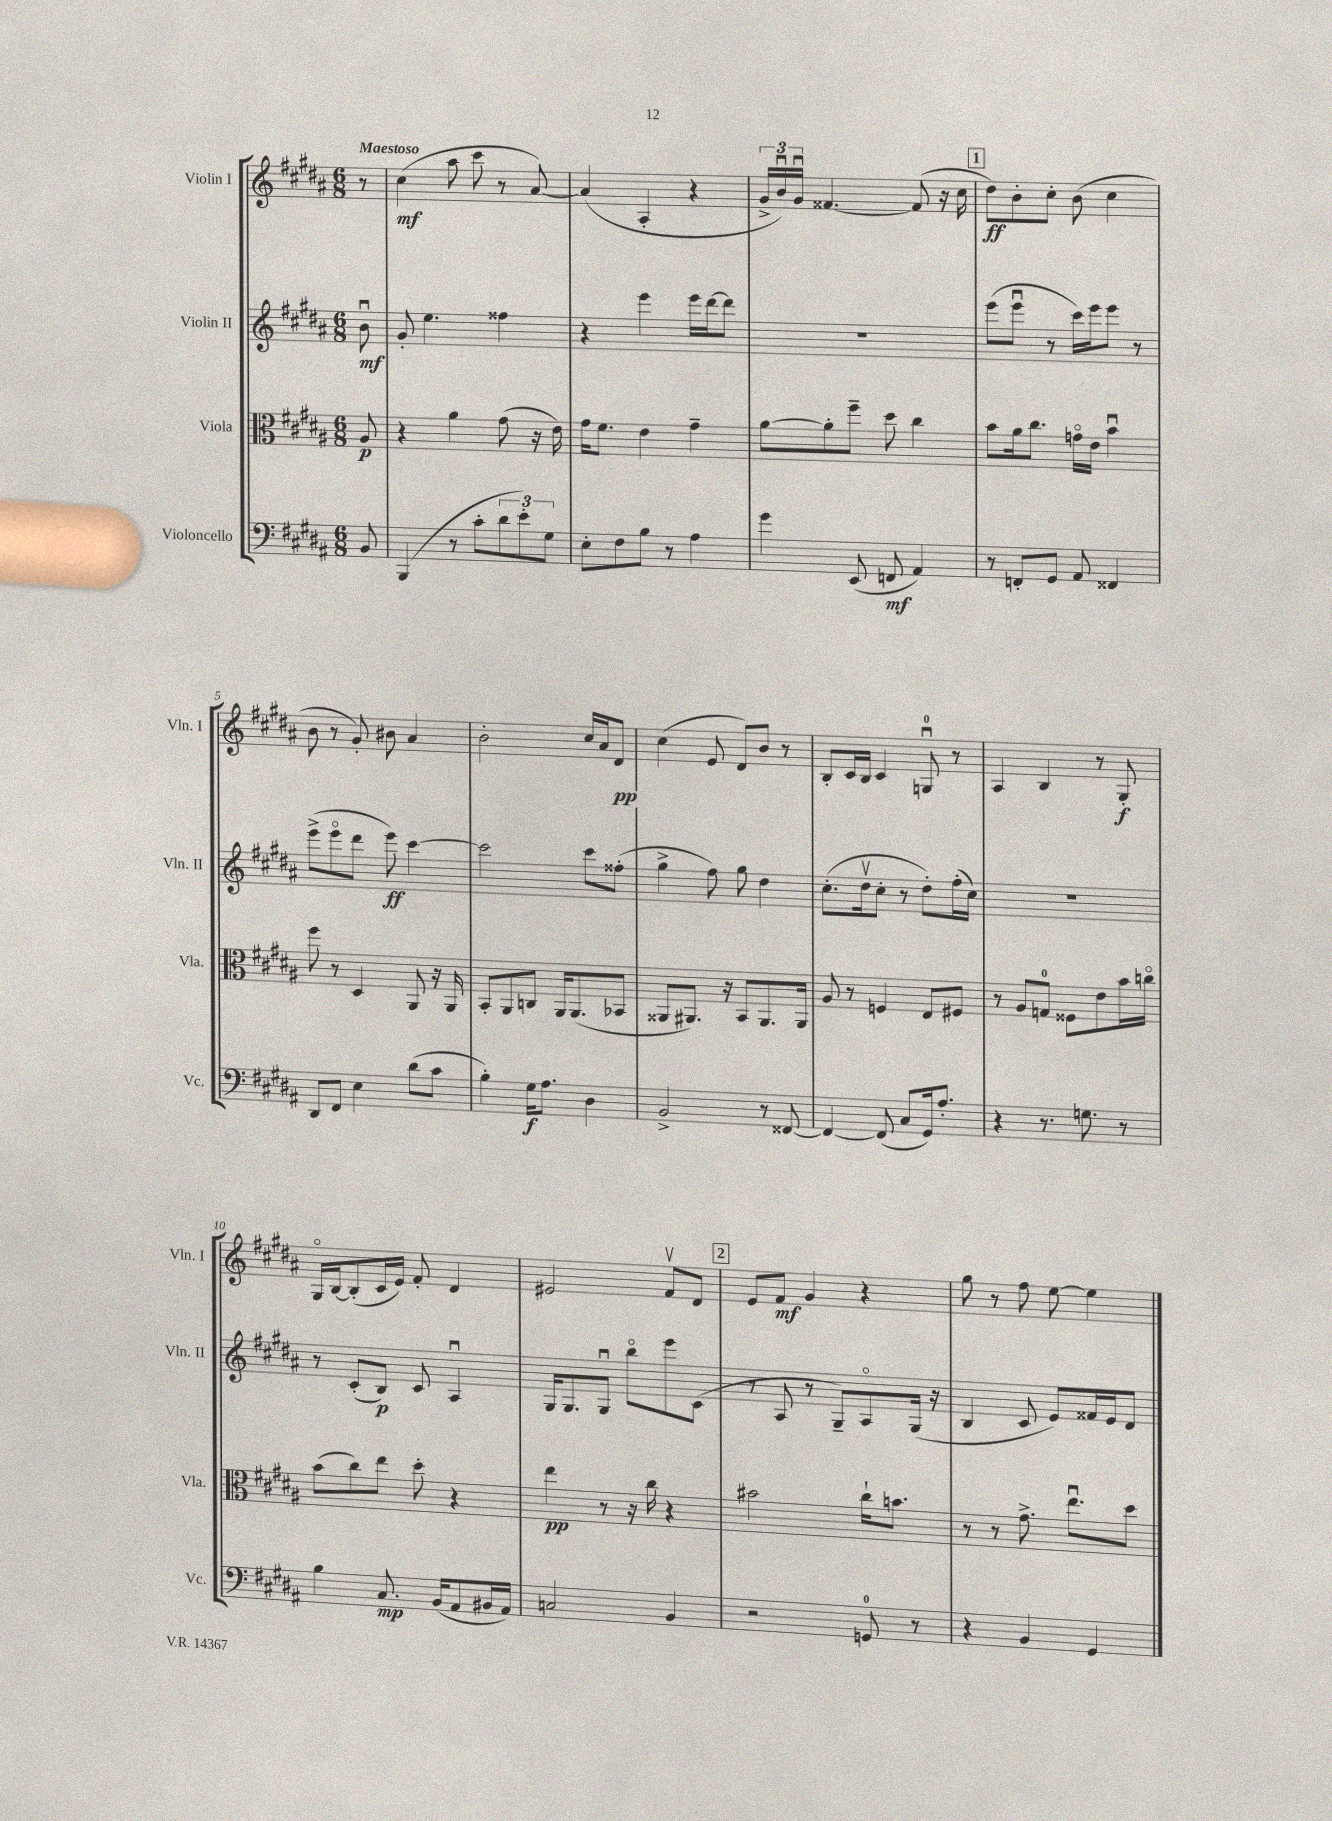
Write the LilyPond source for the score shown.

<<
\new StaffGroup <<
\new Staff = "s0" \with { instrumentName = "Violin I" shortInstrumentName = "Vln. I" } {
    \clef treble \key b \major \numericTimeSignature \time 6/8 \partial 8 \tempo "Maestoso"
    r8 |
    cis''4\mf( ais''8 cis'''8 r8 ais'8~) |
    ais'4( ais4-. r4 |
    \tuplet 3/2 { gis'16-> b'16\downbow) gis'16\downbow } fisis'4.~ fisis'8( r16 cis''16 |
    \mark \markup { \box "1" } dis''8\ff) b'8-. cis''8-. b'8( cis''4 |
    b'8 r8 gis'8-.) bis'8 ais'4 |
    b'2-. cis''16 ais'16 dis'8\pp |
    cis''4( e'8 dis'8) b'8 r8 |
    b8-. cis'16 b16 cis'4 g8-0\downbow r8 |
    ais4 b4 r8 gis8-.\f |
    gis16\flageolet b16~ b8-.( cis'16 e'16) fis'8-. dis'4 |
    eis'2 fis'8\upbow dis'8 |
    \mark \markup { \box "2" } e'8 fis'8\mf gis'4 r4 |
    gis''8 r8 fis''8 e''8~ e''4 \bar "|." |
}
\new Staff = "s1" \with { instrumentName = "Violin II" shortInstrumentName = "Vln. II" } {
    \clef treble \key b \major \numericTimeSignature \time 6/8 \partial 8
    b'8\downbow\mf |
    gis'8-. e''4. fisis''4 |
    r4 e'''4 e'''16 dis'''16~ dis'''8 |
    R2. |
    \mark \markup { \box "1" } e'''8( e'''8\downbow r8 cis'''16) e'''16 e'''8 r8 |
    e'''8->( e'''8\flageolet dis'''8 e'''8\ff) cis'''4~ |
    cis'''2 cis'''8 fisis''8-.( |
    gis''4-> fis''8) gis''8 dis''4 |
    cis''8.-.( dis''16\upbow cis''8-. r8 dis''8-.) fis''16-.( cis''16) |
    R2. |
    r8 cis'8-.( b8\p) cis'8 ais4\downbow |
    gis16 gis8. gis8\downbow b''8\flageolet e'''8 cis'8( |
    \mark \markup { \box "2" } r8 ais8 r8 gis8--) ais8\flageolet gis16( r16 |
    b4 cis'8 e'8) fisis'16 e'16 dis'8 \bar "|." |
}
\new Staff = "s2" \with { instrumentName = "Viola" shortInstrumentName = "Vla." } {
    \clef alto \key b \major \numericTimeSignature \time 6/8 \partial 8
    ais8\p |
    r4 ais'4 gis'8( r16 e'16) |
    gis'16 fis'8. e'4 gis'4-- |
    ais'8~ ais'8-. fis''8-- dis''8 cis''4 |
    \mark \markup { \box "1" } b'8 ais'16 cis''8. g'16\flageolet e'16 b'4\downbow |
    fis''8 r8 dis4 ais,8 r16 ais,16 |
    b,8-. ais,8 c8 ais,16 ais,8.( bes,8 |
    aisis,8 ais,8.) r16 b,8 ais,8. ais,16 |
    ais8 r8 f4 e8 fis8 |
    r8 ais8 g8-0 fisis8 e'8 b'16 c''16\flageolet |
    b'8( cis''8) e''8 dis''8-. r4 |
    e''4\pp r8 r16 cis''16 r4 |
    \mark \markup { \box "2" } bis'2 cis''16-! b'8. |
    r8 r8 gis'8.-> e''8.\downbow dis''8 \bar "|." |
}
\new Staff = "s3" \with { instrumentName = "Violoncello" shortInstrumentName = "Vc." } {
    \clef bass \key b \major \numericTimeSignature \time 6/8 \partial 8
    b,8 |
    b,,4( r8 cis'8-. \tuplet 3/2 { dis'8 e'8-.) gis8 } |
    e8-. fis8 b8 r8 ais4 |
    gis'4 e,8( f,8\mf ais,4) |
    \mark \markup { \box "1" } r8 f,8-. gis,8 ais,8 fisis,4 |
    dis,8 fis,8 e4 dis'8( cis'8 |
    b4-.) gis16\f ais8. dis4 |
    b,2-> r8 fisis,8~ |
    fisis,4~ fisis,8( cis8 gis,16) ais8.-. |
    r4 r8. g8. r8 |
    b4 cis8.\mp b,16( ais,8 bis,16 ais,16) |
    c2 b,4 |
    \mark \markup { \box "2" } r2 g,8-0 r8 |
    r4 b,4 gis,4 \bar "|." |
}
>>
>>
